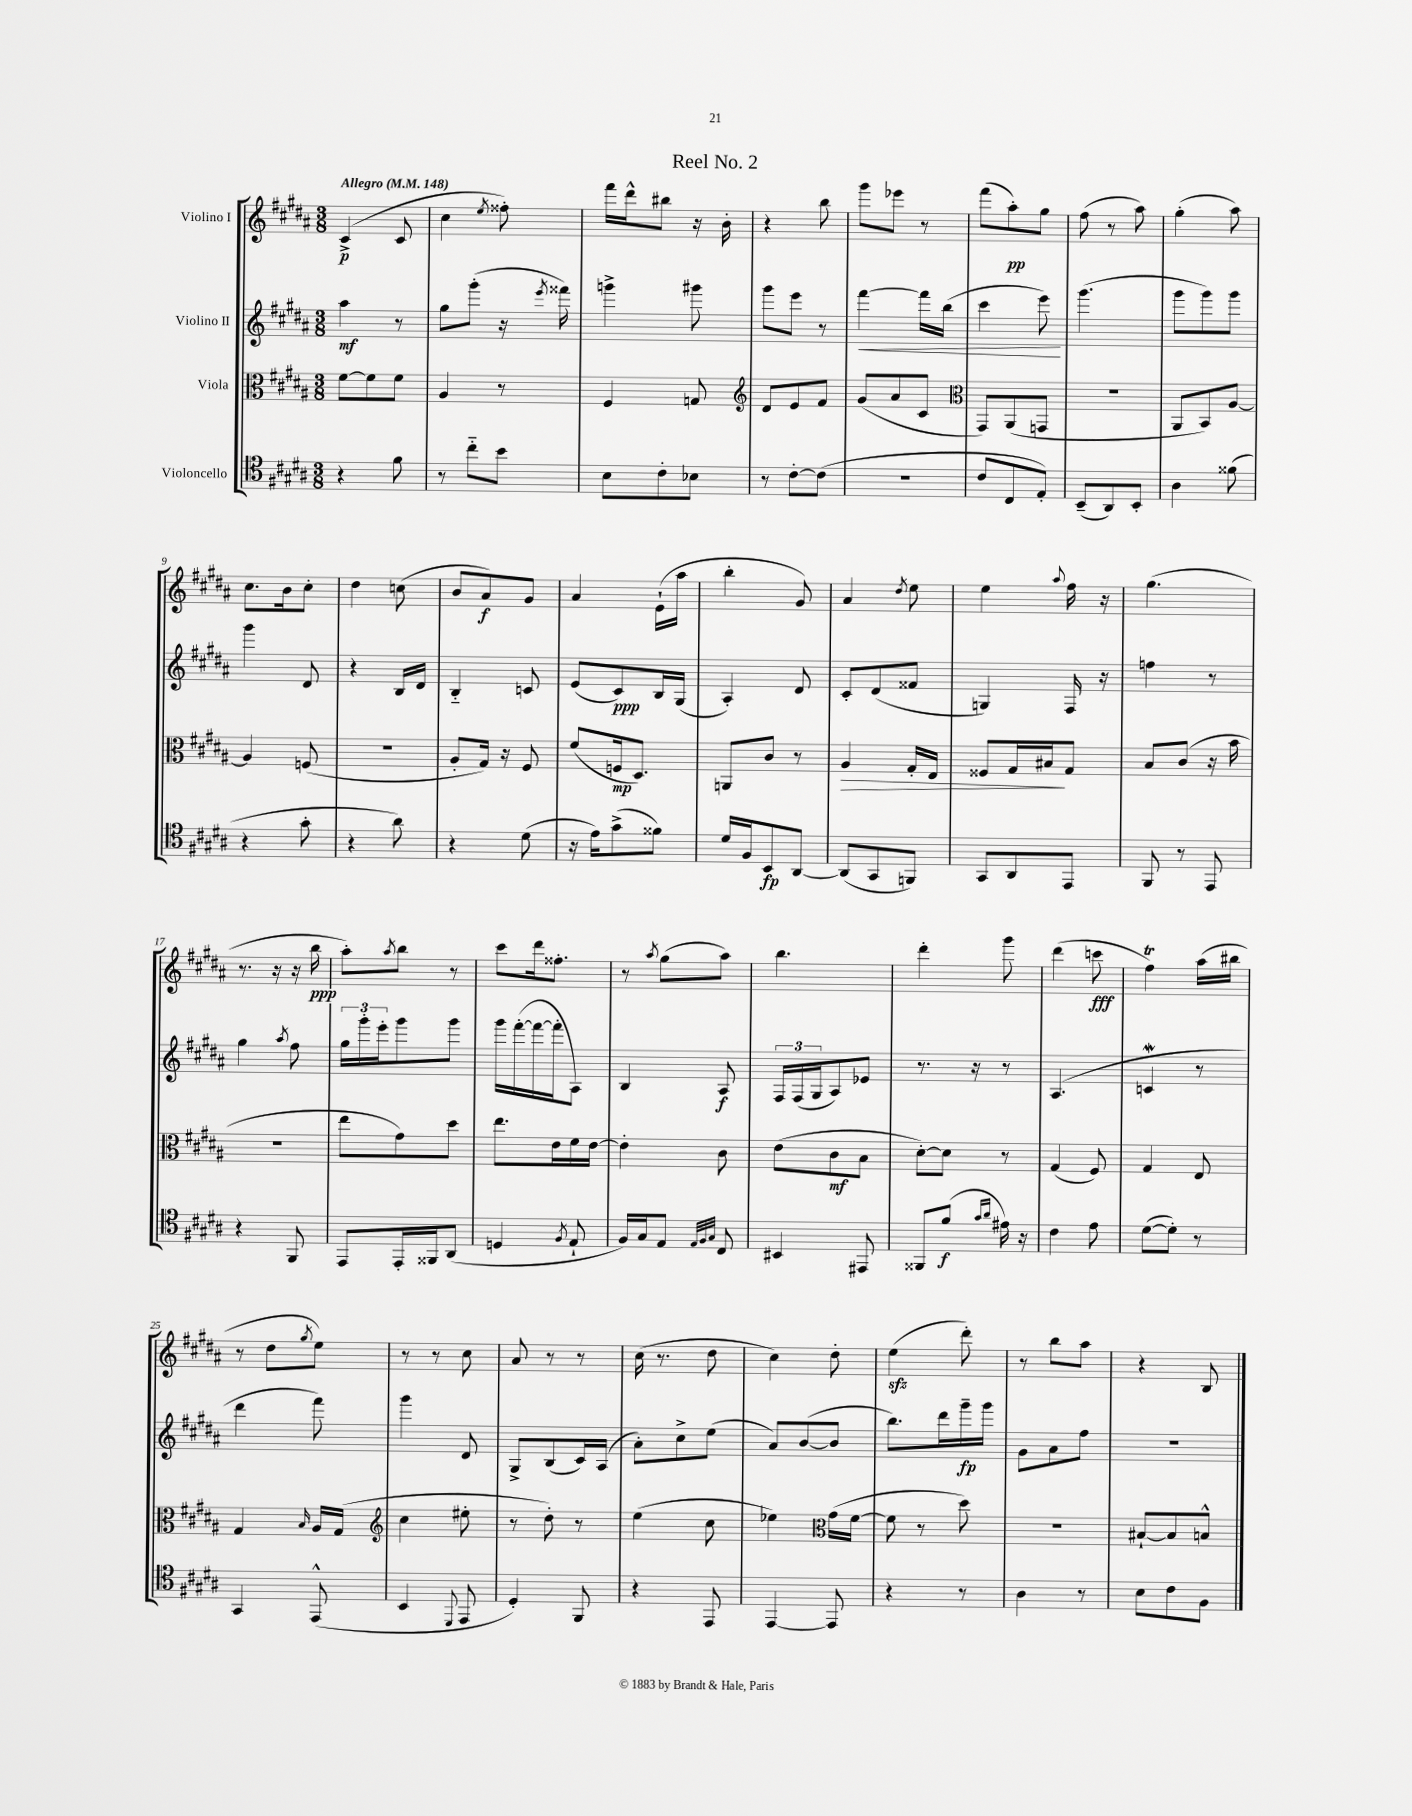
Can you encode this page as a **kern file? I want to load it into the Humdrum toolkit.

**kern	**kern	**kern	**kern
*staff4	*staff3	*staff2	*staff1
*clefC4	*clefC3	*clefG2	*clefG2
*k[f#c#g#d#a#]	*k[f#c#g#d#a#]	*k[f#c#g#d#a#]	*k[f#c#g#d#a#]
*M3/8	*M3/8	*M3/8	*M3/8
*MM148	*MM148	*MM148	*MM148
4r	[8f#	4aa#	(4c#^
.	8f#]	.	.
8f#	8f#	8r	8c#
=	=	=	=
8r	4A#	8gg#	4cc#
8cc#'~	.	(8ggg#'	.
.	.	.	8qee
8b	8r	16r	8ff##')
.	.	8qeee	.
.	.	16fff##)	.
=	=	=	=
8B	4F#	4ggg^	16fff#
.	.	.	16ddd#^^
8c#'	.	.	8bb#
8B-	8G	8ggg#	16r
.	.	.	16b'
=	=	=	=
*	*clefG2	*	*
8r	8d#	8ggg#	4r
[8c#'	8e	8eee	.
(8c#]	8f#	8r	8bb
=	=	=	=
4.r	(8g#	[4fff#	8ggg#
.	8a#	.	8eee-
.	8c#	16fff#]	8r
.	.	(16bb	.
=	=	=	=
*	*clefC3	*	*
8c#	8GG#)	4ccc#	(8fff#
8C#	(8AA#	.	8aa#')
8E')	8GG	8eee)	8gg#
=	=	=	=
(8BB~	4.r	(4.ggg#	(8ff#
8AA#)	.	.	8r
8BB'	.	.	8aa#)
=	=	=	=
4A#	8AA#	8ggg#	(4gg#'
.	8BB)	8ggg#)	.
(8f##	[8A#	8ggg#	8aa#)
=	=	=	=
4r	4A#]	4ggg#	8.cc#
.	.	.	16b
8g#'	(8F	8d#	8cc#'
=	=	=	=
4r	4.r	4r	4dd#
8a#)	.	16B	(8cc
.	.	16d#	.
=	=	=	=
4r	8A#'	4B'~	8b
.	16G#)	.	8a#)
.	16r	.	.
(8d#	8F#	8c	8g#
=	=	=	=
16r	(8f#	(8e	4a#
16e)	.	.	.
(8g#^	16F	8c#)	.
.	8.D#)	.	.
8f##)	.	16B	(16e`
.	.	(16G#	16aa#
=	=	=	=
16d#	8AA	4A#')	4bb'
16F#	.	.	.
8BB	8c#	.	.
[8AA#	8r	8d#	8g#)
=	=	=	=
(8AA#]	4A#	8c#'	4a#
8GG#	.	(8d#	.
.	.	.	8qdd#
8FF)	16G#'	8f##	8ee
.	16E	.	.
=	=	=	=
8GG#	8F##	4G)	4ee
8AA#	16G#	.	.
.	16B#	.	.
.	.	.	8qqaa#
8EE	8G#	16F#	16ff#
.	.	16r	16r
=	=	=	=
8FF#	8B	4ff	(4.gg#
8r	(8c#	.	.
8EE	16r	8r	.
.	16b	.	.
=	=	=	=
4r	4.r	4gg#	8.r
.	.	.	16r
.	.	8qaa#	.
8FF#	.	8ff#	16r
.	.	.	16bb
=	=	=	=
8EE	8ee	24gg#	8aa#')
.	.	24ggg#'	.
.	.	24eee'	.
.	.	.	8qaa#
16EE'	8g#)	8ggg#	8bb
16FF##	.	.	.
(8AA#	8dd#	8ggg#	8r
=	=	=	=
4D	8.ee	16ggg#	8ccc#
.	.	([16fff#'	.
.	.	16fff#_	16ddd#
.	16e	16fff#']	8.ff##'
8qF#	.	.	.
8E`	16f#	8A#)	.
.	[16e	.	.
=	=	=	=
16F#)	4e']	4B	8r
16G#	.	.	.
.	.	.	8qaa#
8E	.	.	(8gg#
32qqE	.	.	.
32qqF#	.	.	.
32qqG#	.	.	.
8C#	8c#	8A#	8aa#)
=	=	=	=
4BB#	(8e	24F#	4.bb
.	.	(24F#	.
.	.	24G#	.
.	8c#	8A#)	.
8EE#	8B	8e-	.
=	=	=	=
8FF##	[8d#')	8.r	4ddd#'
(8f#	8d#]	.	.
.	.	16r	.
16qqg#	.	.	.
16qqa#	.	.	.
16e#)	8r	8r	8ggg#
16r	.	.	.
=	=	=	=
4c#	(4G#	(4.A#	(4ddd#
8e	8F#)	.	8ccc
=	=	=	=
([8d#	4G#	4c	4ff#)
8d#'])	.	.	.
8r	8E	8r	(16aa#
.	.	.	16bb#
=	=	=	=
4GG#	4G#	4ddd#	8r
.	.	.	8dd#
.	16qqB	.	8qgg#
(8EE^^	16A#	8fff#)	8ee)
.	(16G#	.	.
=	=	=	=
*	*clefG2	*	*
4BB	4cc#	4ggg#	8r
.	.	.	8r
8qqDD#	.	.	.
8EE	8ee#'	8d#	8cc#
=	=	=	=
4D#')	8r	8G#^	8a#
.	8dd#')	(8B	8r
8FF#	8r	16c#)	8r
.	.	(16A#	.
=	=	=	=
4r	(4ee	8a#')	(16cc#
.	.	.	8.r
.	.	8cc#^	.
8EE	8cc#	(8ee	8dd#
=	=	=	=
[4EE	4ee-)	8a#)	4cc#)
.	.	([8b	.
*	*clefC3	*	*
8EE]	(16g#	8b]	8dd#'
.	[16f#	.	.
=	=	=	=
4r	8f#]	8.bb)	(4ee
.	8r	.	.
.	.	16ddd#	.
8r	8dd#)	16ggg#~	8ddd#')
.	.	16ggg#	.
=	=	=	=
4A#	4.r	8g#	8r
.	.	8a#	8bb
8r	.	8ff#	8aa#
=	=	=	=
8B	[8B#`	4.r	4r
8c#	8B#]	.	.
8F#	8B^^	.	8B
==	==	==	==
*-	*-	*-	*-
